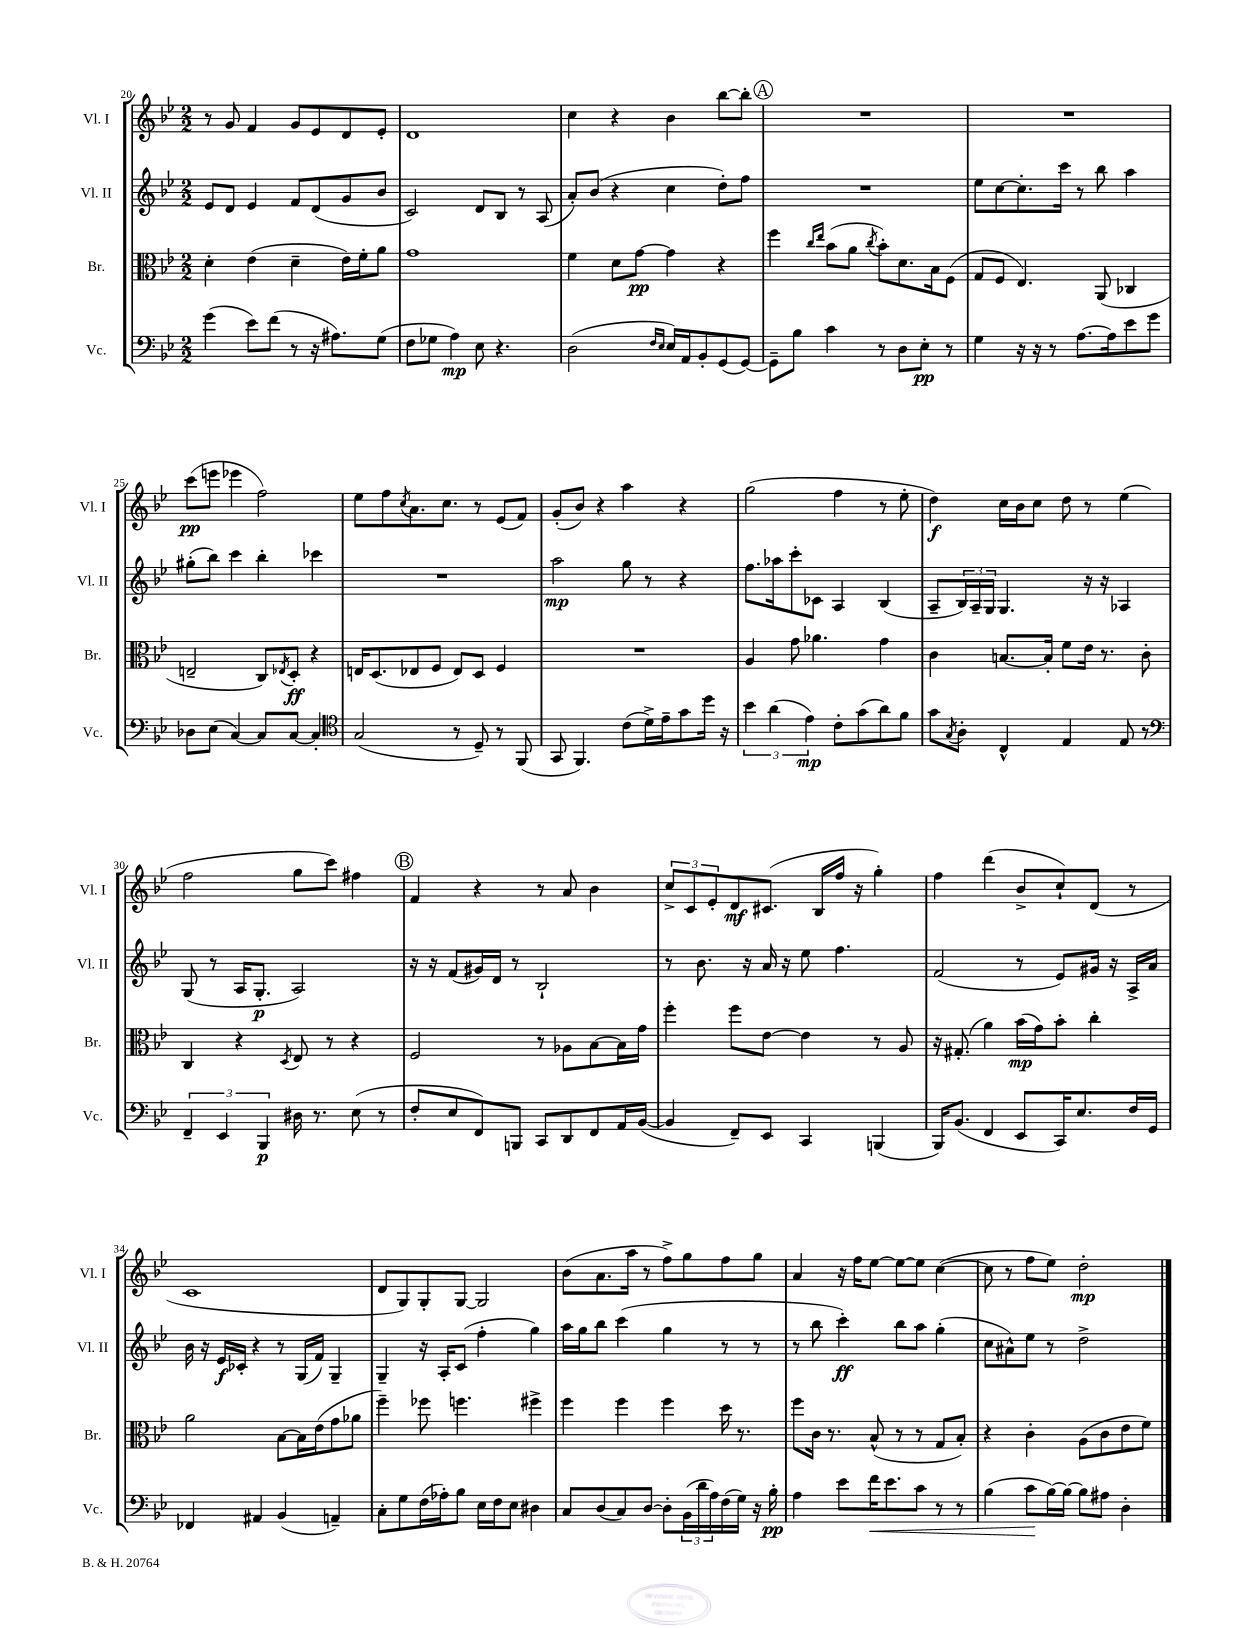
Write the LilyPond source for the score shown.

<<
\new StaffGroup <<
\new Staff = "s0" \with { instrumentName = "Vl. I" shortInstrumentName = "Vl. I" } {
    \clef treble \key bes \major \numericTimeSignature \time 2/2
    r8 g'8 f'4 g'8 ees'8 d'8 ees'8-. |
    d'1 |
    c''4 r4 bes'4 bes''8~ bes''8-. |
    \mark \markup { \circle "A" } R1 |
    R1 |
    c'''8\pp( e'''8 ees'''4 f''2) |
    ees''8 f''8 \acciaccatura { c''8 } a'8. c''8. r8 ees'8( f'8) |
    g'8-.( bes'8) r4 a''4 r4 |
    g''2( f''4 r8 ees''8-. |
    d''4\f) c''16 bes'16 c''8 d''8 r8 ees''4( |
    f''2 g''8 c'''8) fis''4 |
    \mark \markup { \circle "B" } f'4 r4 r8 a'8 bes'4 |
    \tuplet 3/2 { c''8-> c'8 ees'8-. } d'8\mf cis'8.( bes16 f''16 r16 g''4-.) |
    f''4 d'''4( bes'8-> c''8-!) d'8( r8 |
    c'1 |
    d'8 g8) g8-. g8~ g2 |
    bes'8( a'8. a''16 r8 f''8->) g''8 f''8 g''8 |
    a'4 r16 f''16 ees''8~ ees''8~ ees''8 c''4~( |
    c''8 r8 f''8 ees''8) d''2-.\mp \bar "|." |
}
\new Staff = "s1" \with { instrumentName = "Vl. II" shortInstrumentName = "Vl. II" } {
    \clef treble \key bes \major \numericTimeSignature \time 2/2
    ees'8 d'8 ees'4 f'8 d'8( g'8 bes'8 |
    c'2) d'8 bes8 r8 a8( |
    a'8-.) bes'8( r4 c''4 d''8-.) f''8 |
    \mark \markup { \circle "A" } R1 |
    ees''8 c''8~ c''8.-. c'''16 r8 bes''8 a''4 |
    gis''8-.( bes''8) c'''4 bes''4-. ces'''4 |
    R1 |
    a''2\mp g''8 r8 r4 |
    f''8. aes''16 c'''8-. ces'8 a4 bes4( |
    a8-- \tuplet 3/2 { bes16) a16-- g16 } g4. r16 r16 aes4 |
    g8( r8 a16 g8.-.\p a2) |
    \mark \markup { \circle "B" } r16 r16 f'8( gis'16) d'16 r8 bes2-! |
    r8 bes'8. r16 a'16 r16 ees''8 f''4. |
    f'2( r8 ees'8) gis'16 r16 a16-> a'16 |
    bes'16 r16 ees'16\f ces'16-. r4 r8 g16( f'16) g4-- |
    g4-- r16 a16-. c'8( f''4-. g''4) |
    a''16 g''16 bes''8 c'''4( g''4 r8 r8 |
    r8 bes''8 c'''4-.\ff) bes''8 a''8 g''4-.( |
    c''8 ais'8-^) ees''8 r8 d''2-> \bar "|." |
}
\new Staff = "s2" \with { instrumentName = "Br." shortInstrumentName = "Br." } {
    \clef alto \key bes \major \numericTimeSignature \time 2/2
    d'4-. ees'4( d'4-- ees'16) f'16-. a'8 |
    g'1 |
    f'4 d'8 g'8~\pp g'4 r4 |
    \mark \markup { \circle "A" } f''4 \grace { c''16 ees''16 } bes'8( a'8 \acciaccatura { c''8 } bes'8-.) d'8. bes16 f8( |
    g8 f8 ees4.) a,8( ces4 |
    e2-- c8) \acciaccatura { ees8 } d8-.\ff r4 |
    e16 d8.( ees8 f8 ees8) d8 f4 |
    R1 |
    a4 g'8 aes'4. g'4 |
    c'4 b8.~ b16-. f'8 ees'16 r8. c'8-. |
    c4 r4 \acciaccatura { d8 } ees8 r8 r4 |
    \mark \markup { \circle "B" } f2 r8 aes8 bes8~ bes16 g'16 |
    f''4-. f''8 ees'8~ ees'4 r8 a8 |
    r16 gis8.-.( a'4) bes'16\mp( g'16) bes'8-. c''4-. |
    a'2 bes8~ bes16 ees'16( g'8 aes'8 |
    f''4--) fes''8 f''4. fis''4-> |
    f''4 f''4 f''4 d''16 r8. |
    f''8 c'16 r8. bes8-^( r8 r8 g8 bes8-.) |
    r4 c'4-. a8( c'8 ees'8 f'8) \bar "|." |
}
\new Staff = "s3" \with { instrumentName = "Vc." shortInstrumentName = "Vc." } {
    \clef bass \key bes \major \numericTimeSignature \time 2/2
    g'4( ees'8) f'8( r8 r16 ais8.) g8( |
    f8 ges8 a4\mp) ees8 r4. |
    d2( \grace { f16 ees16 } ees16) a,16 bes,8-. g,8( g,8~) |
    \mark \markup { \circle "A" } g,8-- bes8 c'4 r8 d8 ees8-.\pp r8 |
    g4 r16 r16 r8 a8.~ a16 ees'8 g'8 |
    des8 ees8( c4~) c8 c8~ c4-. |
    \clef tenor g2( r8 d8--) r8 f,8( |
    g,8 f,4.) c'8( d'16->) ees'16-- g'8 d''16 r16 |
    \tuplet 3/2 { bes'4 a'4( ees'4\mp) } c'8-. g'8( a'8) f'8 |
    g'8 \acciaccatura { g8 } a8-. c4-^ ees4 ees8 r8 |
    \clef bass \tuplet 3/2 { f,4-- ees,4 bes,,4\p } dis16 r8. ees8( r8 |
    \mark \markup { \circle "B" } f8-. ees8 f,8) b,,8 c,8 d,8 f,8 a,16 bes,16~( |
    bes,4 f,8--) ees,8 c,4 b,,4( |
    bes,,16) bes,8.( f,4 ees,8 c,16) ees8. f16 g,16 |
    fes,4 ais,4 bes,4( a,4--) |
    c8-. g8 f16( aes16-.) bes8 ees16 f16 ees8 dis4 |
    c8 d8( c8) d8~ d8-. \tuplet 3/2 { bes,16( d'16 a16) } f16( g16) r16 bes16-.\pp |
    a4 ees'8 f'16\< ees'8. c'8 r8 r8 |
    bes4( c'8\! bes16~) bes16~ bes8 ais8 d4-. \bar "|." |
}
>>
>>
\layout { \context { \Score currentBarNumber = #20 } }
